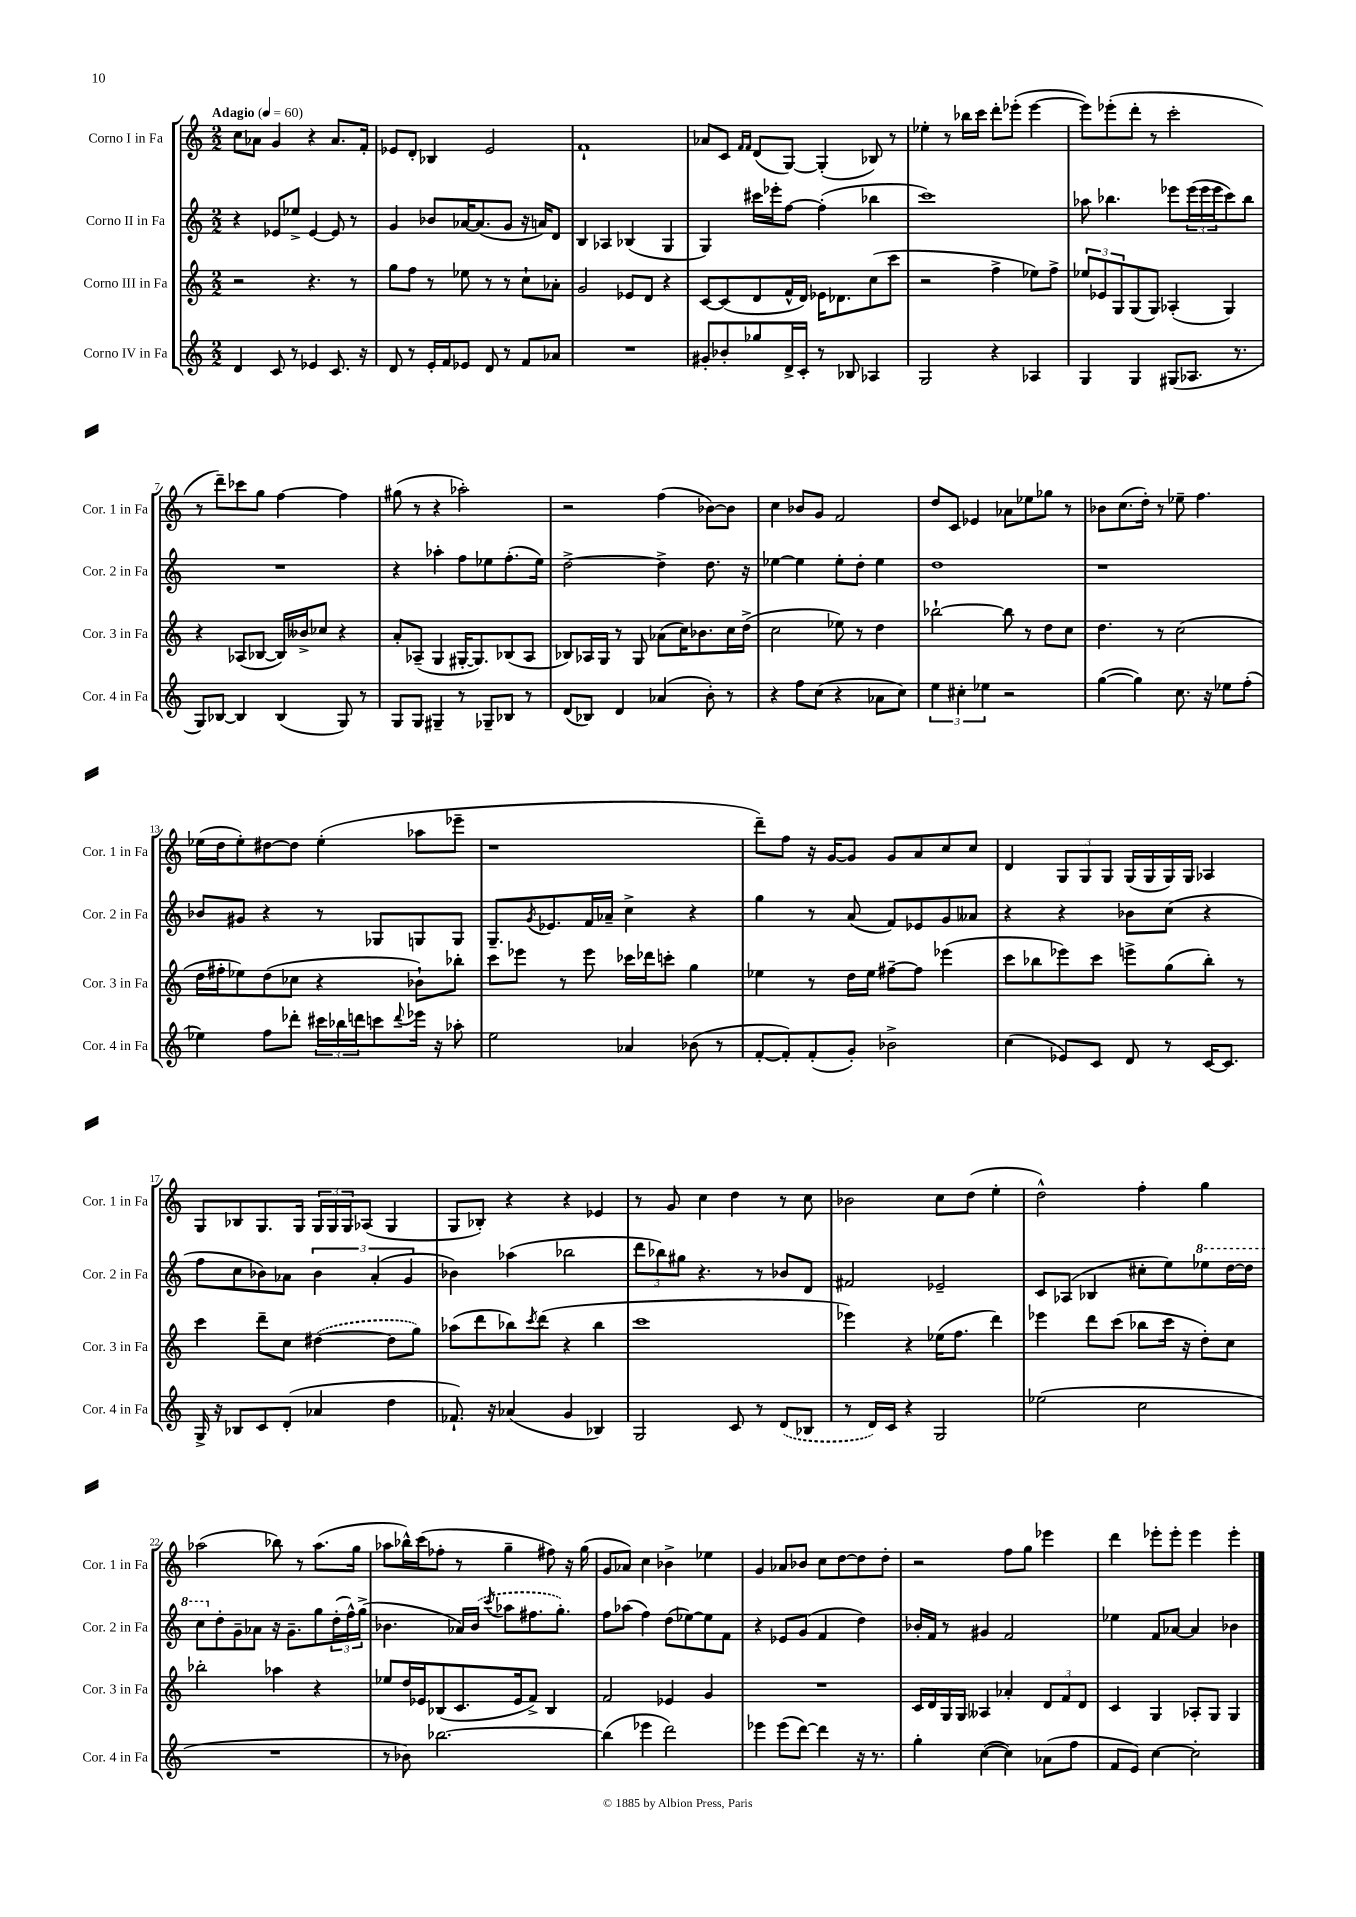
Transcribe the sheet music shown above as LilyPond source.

<<
\new StaffGroup <<
\new Staff = "s0" \with { instrumentName = "Corno I in Fa" shortInstrumentName = "Cor. 1 in Fa" } {
    \clef treble \key c \major \numericTimeSignature \time 2/2 \tempo "Adagio" 4 = 60
    c''8 aes'8 g'4 r4 aes'8. f'16-. |
    ees'8 d'8-. bes4 ees'2 |
    f'1-! |
    aes'8 c'8 \grace { f'16 f'16 } d'8( g8~) g4-.( bes8) r8 |
    ees''4-. r8 bes''16 c'''16 d'''8-. ees'''8-.( ees'''4~ |
    ees'''8) ees'''8-.( d'''8-. r8 c'''2-. |
    r8 d'''8--) ces'''8 g''8 f''4~ f''4 |
    gis''8( r8 r4 aes''2-.) |
    r2 f''4( bes'8~) bes'8 |
    c''4 bes'8 g'8 f'2 |
    d''8 c'8 ees'4 aes'8 ees''8 ges''8 r8 |
    bes'8 c''8.( d''16-.) r8 ees''8-- f''4. |
    ees''16( d''16 ees''8-.) dis''8~ dis''8 ees''4-.( aes''8 ees'''8-- |
    r1 |
    d'''8--) f''8 r16 g'16~ g'8 g'8 a'8 c''8 c''8 |
    d'4 \tuplet 3/2 { g8 g8 g8 } g16( g16 g16) g16 aes4 |
    g8 bes8 g8. g16 \tuplet 3/2 { g16 g16 g16 } aes8( g4 |
    g8 bes8-.) r4 r4 ees'4 |
    r8 g'8 c''4 d''4 r8 c''8 |
    bes'2 c''8 d''8( e''4-. |
    d''2-^) f''4-. g''4 |
    aes''2( bes''8) r8 aes''8.( g''16 |
    aes''8 bes''16-^) c'''16( fes''8-. r8 g''4-- fis''8) r16 g''16( |
    g'8 aes'8) c''4 bes'4-> ees''4 |
    g'4 aes'8 bes'8 c''8 d''8~ d''8 d''8-. |
    r2 f''8 g''8 ees'''4 |
    d'''4 ees'''8-. ees'''8-. ees'''4 ees'''4-. \bar "|." |
}
\new Staff = "s1" \with { instrumentName = "Corno II in Fa" shortInstrumentName = "Cor. 2 in Fa" } {
    \clef treble \key c \major \numericTimeSignature \time 2/2
    r4 ees'8 ees''8-> ees'4~ ees'8 r8 |
    g'4 bes'8 aes'16~ aes'8.( g'8 r16 a'16) d'8 |
    b4 aes4 bes4( g4 |
    g4) cis'''16 ees'''16-. f''8~ f''4-.( bes''4 |
    c'''1) |
    aes''8 bes''4. ees'''8 \tuplet 3/2 { ees'''16( ees'''16 ees'''16 } c'''8) bes''8 |
    R1 |
    r4 aes''4-. f''8 ees''8 f''8.-.( ees''16) |
    d''2~-> d''4-> d''8. r16 |
    ees''4~ ees''4 ees''8-. d''8-. ees''4 |
    d''1 |
    r1 |
    bes'8 gis'8 r4 r8 ges8 g8 g8 |
    g8.-- \acciaccatura { g'8 } ees'8. f'16 aes'16-- c''4-> r4 |
    g''4 r8 a'8( f'8) ees'8 g'8 aeses'8 |
    r4 r4 bes'8 c''8( r4 |
    f''8 c''8 bes'8) aes'8 \tuplet 3/2 { bes'4 aes'4-.( g'4 } |
    bes'4) aes''4( bes''2 |
    \tuplet 3/2 { d'''8 bes''8) gis''8 } r4. r8 bes'8 d'8 |
    fis'2 ees'2-- |
    c'8 aes8( bes4 cis''8-. e''8) \ottava #1 ees'''8 d'''16~ d'''16 |
    c'''8 \ottava #0 d''8-. g'8-- aes'8 r16 g'8.-- g''8 \tuplet 3/2 { d''16-.( f''16-^) g''16->( } |
    bes'4. aes'16) \once \slurDashed bes'16( \acciaccatura { c'''8 } aes''8 fis''8. g''8.-.) |
    f''8 aes''8( f''4) d''8( ees''8~) ees''8 f'8 |
    r4 ees'8 g'8( f'4 d''4) |
    bes'16-. f'16 r8 gis'4 f'2 |
    ees''4 f'8 aes'8~ aes'4 bes'4 \bar "|." |
}
\new Staff = "s2" \with { instrumentName = "Corno III in Fa" shortInstrumentName = "Cor. 3 in Fa" } {
    \clef treble \key c \major \numericTimeSignature \time 2/2
    r2 r4. r8 |
    g''8 f''8 r8 ees''8 r8 r8 c''8-! aes'8-. |
    g'2 ees'8 d'8 r4 |
    c'8~ c'8( d'8 f'16-^ d'16) ees'16 des'8. c''8( c'''8 |
    r2 f''4-> ees''8) f''8-> |
    \tuplet 3/2 { ees''8 ees'8 g8 } g8( g8) aes4-.( g4) |
    r4 aes8( bes8~ bes16) beses'16-> ces''8 r4 |
    a'8-. aes8--( g4 gis16~-. gis8.) bes8( aes8 |
    bes8) aes16 g16 r8 g8 aes'8( c''16) bes'8. c''16 d''16->( |
    c''2 ees''8) r8 d''4 |
    bes''2~-! bes''8 r8 d''8 c''8 |
    d''4. r8 c''2( |
    d''16 fis''16-. ees''8) d''8( ces''8 r4 bes'8-!) bes''8-. |
    c'''8 ees'''8 r8 ees'''8 ces'''16 des'''16 c'''8-. g''4 |
    ees''4 r8 d''16 ees''16 fis''8~-- fis''8 ees'''4( |
    c'''8 bes''8 ees'''8) c'''8 e'''8-> g''8( bes''8-.) r8 |
    c'''4 d'''8-- c''8 \once \slurDashed dis''4~( dis''8 g''8) |
    aes''8( d'''8 bes''8) \acciaccatura { c'''8 } d'''8( r4 bes''4 |
    c'''1 |
    ees'''4) r4 ees''16( f''8. d'''4) |
    ees'''4 d'''8 c'''8( bes''8 c'''16 r16 d''8-.) c''8 |
    bes''2-. aes''4 r4 |
    ees''8 d''16 ees'16 bes8( c'8. ees'16 f'8->) bes4 |
    f'2 ees'4 g'4 |
    R1 |
    c'16 d'16 g16 g16 aeses4 aes'4-. \tuplet 3/2 { d'8 f'8 d'8 } |
    c'4 g4 aes8-. g8 g4 \bar "|." |
}
\new Staff = "s3" \with { instrumentName = "Corno IV in Fa" shortInstrumentName = "Cor. 4 in Fa" } {
    \clef treble \key c \major \numericTimeSignature \time 2/2
    d'4 c'8 r8 ees'4 c'8. r16 |
    d'8 r8 e'16-. f'16 ees'8 d'8 r8 f'8 aes'8 |
    R1 |
    gis'8-. bes'8-. ges''8 d'16-> c'16-. r8 bes8 aes4 |
    g2 r4 aes4 |
    g4 g4 gis8( aes8. r8. |
    g8) bes8~ bes4 bes4( g8) r8 |
    g8 g8 gis4-- r8 ges8-- bes8 r8 |
    d'8( bes8) d'4 aes'4( b'8-.) r8 |
    r4 f''8 c''8( r4 aes'8 c''8) |
    \tuplet 3/2 { e''4 cis''4-. ees''4 } r2 |
    g''4~( g''4) c''8. r16 ees''8 f''8-.( |
    ees''4) f''8 des'''8-. \tuplet 3/2 { cis'''16 bes''16 d'''16 } c'''8 \appoggiatura { d'''8 } ees'''16 r16 aes''8-. |
    e''2 aes'4 bes'8( r8 |
    f'8~-. f'8-.) f'8-.( g'8-.) bes'2-> |
    c''4( ees'8) c'8 d'8 r8 c'16~ c'8. |
    g16-> r16 bes8 c'8 d'8-.( aes'4 d''4 |
    fes'8.-!) r16 aes'4( g'4 bes4) |
    g2 c'8 r8 \once \slurDashed d'8( bes8 |
    r8 d'16) c'16 r4 g2 |
    ees''2( c''2 |
    R1 |
    r8 bes'8) bes''2.~ |
    bes''4( ees'''4 d'''2) |
    ees'''4 ees'''8( d'''8~) d'''4 r16 r8. |
    g''4-. c''4~( c''4) aes'8( f''8 |
    f'8 e'8) c''4~ c''2-. \bar "|." |
}
>>
>>
